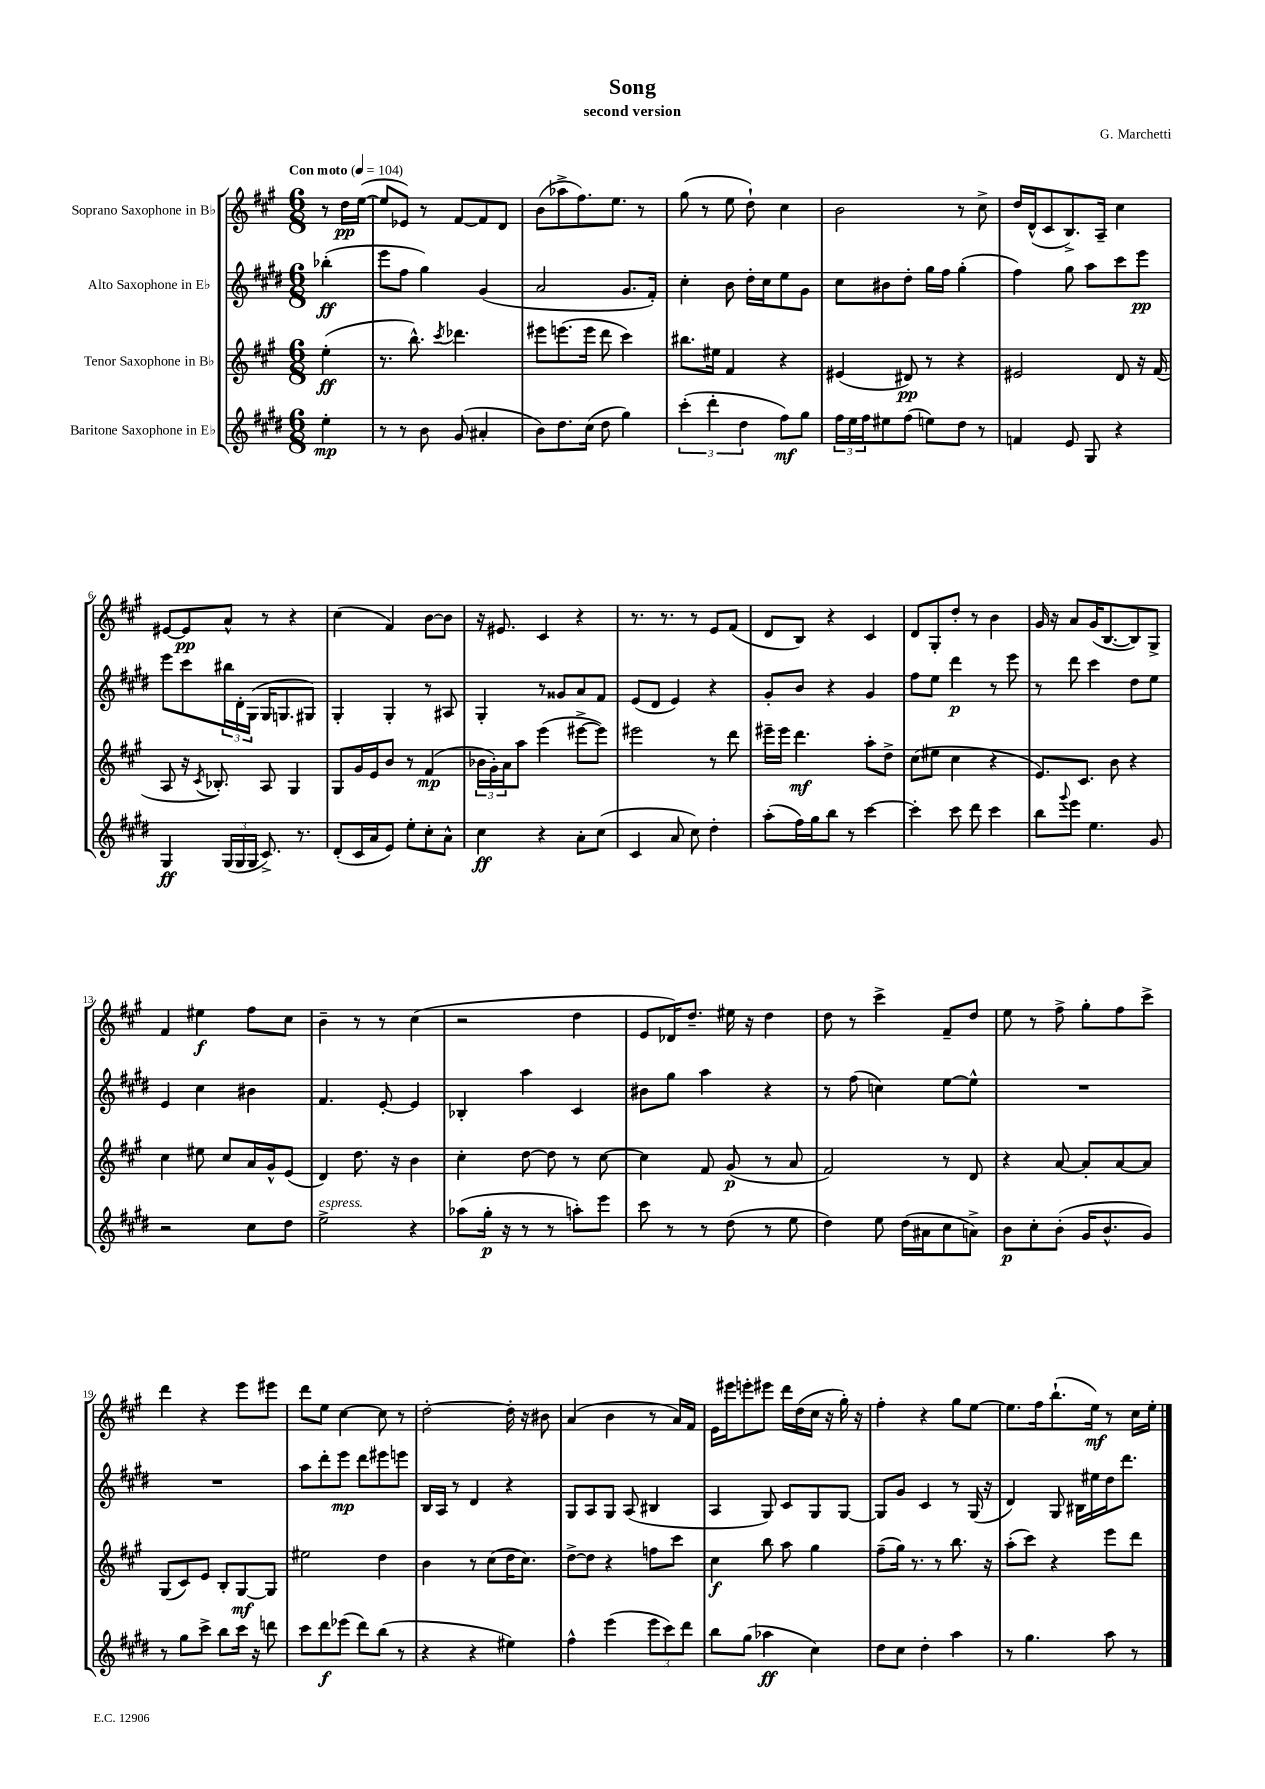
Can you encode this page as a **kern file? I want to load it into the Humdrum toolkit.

**kern	**dynam	**kern	**dynam	**kern	**dynam	**kern	**dynam
*part4	*part4	*part3	*part3	*part2	*part2	*part1	*part1
*staff4	*staff4	*staff3	*staff3	*staff2	*staff2	*staff1	*staff1
*I"Baritone Saxophone in E♭	*	*I"Tenor Saxophone in B♭	*	*I"Alto Saxophone in E♭	*	*I"Soprano Saxophone in B♭	*
*clefG2	*	*clefG2	*	*clefG2	*	*clefG2	*
*k[f#c#g#d#]	*	*k[f#c#g#]	*	*k[f#c#g#d#]	*	*k[f#c#g#]	*
*M6/8	*	*M6/8	*	*M6/8	*	*M6/8	*
*MM104	*	*MM104	*	*MM104	*	*MM104	*
=	=	=	=	=	=	=	=
!	!	!	!	!	!	!LO:TX:a:B:t=Con moto	!
4ee'\	mp	(4ee'\	ff	(4bb-X'\	ff	8r	.
.	.	.	.	.	.	16dd\LL	pp
.	.	.	.	.	.	([16ee\JJ	.
=1	=1	=1	=1	=1	=1	=1	=1
8r	.	8.r	.	8eee\L	.	8ee/L]	.
8r	.	.	.	8ff#\J	.	8e-X/J)	.
.	.	8.bb^^\)	.	.	.	.	.
8b\	.	.	.	4gg#\)	.	8r	.
.	.	8qccc#/	.	.	.	.	.
(8g#/	.	4.ddd-X\	.	.	.	[8f#/L	.
4a#X'/	.	.	.	(4g#/	.	8f#/]	.
.	.	.	.	.	.	8d/J	.
=2	=2	=2	=2	=2	=2	=2	=2
8b\L)	.	8eee#X\L	.	2a/	.	(8b\L	.
8.dd#\	.	(8.eeen\	.	.	.	8aa-X^\	.
.	.	.	.	.	.	8.ff#\)	.
(16cc#\Jk	.	16eee\Jk	.	.	.	.	.
8dd#\	.	8ddd\	.	.	.	.	.
.	.	.	.	.	.	8.ee\J	.
4gg#\)	.	4ccc#\)	.	8.g#/L	.	.	.
.	.	.	.	.	.	8r	.
.	.	.	.	16f#'/Jk)	.	.	.
=3	=3	=3	=3	=3	=3	=3	=3
(6ccc#'\	.	8.bb#X\L	.	4cc#'\	.	(8gg#\	.
.	.	.	.	.	.	8r	.
6ddd#'\	.	.	.	.	.	.	.
.	.	16ee#X\Jk	.	.	.	.	.
.	.	4f#/	.	8b\	.	8ee\	.
6dd#\	.	.	.	.	.	.	.
.	.	.	.	16dd#'\LL	.	8dd`\)	.
.	.	.	.	16cc#\J	.	.	.
8ff#\L)	mf	4r	.	8ee\	.	4cc#\	.
8gg#\J	.	.	.	8g#\J	.	.	.
=4	=4	=4	=4	=4	=4	=4	=4
24ff#\LL	.	(4e#X/	.	8cc#\L	.	2b\	.
24ee\	.	.	.	.	.	.	.
24ff#\J	.	.	.	.	.	.	.
8ee#X\	.	.	.	8b#X\	.	.	.
(8ff#\J	.	8d#X/)	pp	8dd#'\J	.	.	.
8een\L)	.	8r	.	16gg#\LL	.	.	.
.	.	.	.	16ff#\JJ	.	.	.
8dd#\J	.	4r	.	(4gg#'\	.	8r	.
8r	.	.	.	.	.	8cc#^\	.
=5	=5	=5	=5	=5	=5	=5	=5
4fn/	.	2e#X/	.	4ff#\)	.	16dd/LL	.
.	.	.	.	.	.	(16d^^/J	.
.	.	.	.	.	.	8c#/	.
8e/	.	.	.	8gg#\	.	8.B^/)	.
8G#/	.	.	.	8aa\L	.	.	.
.	.	.	.	.	.	16A~/Jk	.
4r	.	8d/	.	8ccc#\	.	4cc#\	.
.	.	16r	.	8eee\J	pp	.	.
.	.	(16f#/	.	.	.	.	.
!!LO:LB:g=z
=6	=6	=6	=6	=6	=6	=6	=6
4G#/	ff	8A/	.	8eee\L	.	[8e#X/L	.
.	.	16r	.	8ccc#\	.	8e#/]	pp
.	.	8qc#/	.	.	.	.	.
.	.	8.B-X'/)	.	.	.	.	.
(24G#/LL	.	.	.	24bb#X\L	.	8a^^/J	.
24G#/	.	.	.	24d#'\	.	.	.
24G#/JJ	.	.	.	(24G#\JJ	.	.	.
8.c#^/)	.	8A/	.	16G#/KL	.	8r	.
.	.	.	.	8.Gn/	.	.	.
.	.	4G#/	.	.	.	4r	.
8.r	.	.	.	.	.	.	.
.	.	.	.	8G#X/J)	.	.	.
=7	=7	=7	=7	=7	=7	=7	=7
(8d#'/L	.	8G#/L	.	4G#'/	.	(4cc#\	.
16c#/L	.	16g#/L	.	.	.	.	.
16a/J	.	16e/J	.	.	.	.	.
8e/J)	.	8b/J	.	4G#'/	.	4f#/)	.
8ee'\L	.	8r	.	.	.	.	.
8cc#'\	.	(4f#/	mp	8r	.	[8b\L	.
8a^^\J	.	.	.	8A#X/	.	8b\J]	.
=8	=8	=8	=8	=8	=8	=8	=8
4cc#\	ff	24b-X\LL	.	4G#'/	.	16r	.
.	.	24g#'\)	.	.	.	.	.
.	.	.	.	.	.	8.e#X/	.
.	.	24a\J	.	.	.	.	.
.	.	8aa\J	.	.	.	.	.
4r	.	(4eee\	.	8r	.	4c#/	.
.	.	.	.	8g##X/L	.	.	.
8a'\L	.	[8eee#X^\L	.	8a/	.	4r	.
(8cc#\J	.	8eee#\J])	.	8f#/J	.	.	.
=9	=9	=9	=9	=9	=9	=9	=9
4c#/	.	2eee#X\	.	(8e/L	.	8.r	.
.	.	.	.	8d#/J	.	.	.
.	.	.	.	.	.	8.r	.
8a/	.	.	.	4e/)	.	.	.
8cc#\)	.	.	.	.	.	8r	.
4dd#'\	.	8r	.	4r	.	8e/L	.
.	.	8ddd\	.	.	.	(8f#/J	.
=10	=10	=10	=10	=10	=10	=10	=10
(8aa'\L	.	16eee#X~\LL	.	8g#'/L	.	8d/L	.
.	.	16eee#\JJ	.	.	.	.	.
16ff#\L)	.	4.ddd\	mf	8b/J	.	8B/J)	.
16gg#\J	.	.	.	.	.	.	.
8bb\J	.	.	.	4r	.	4r	.
8r	.	.	.	.	.	.	.
[4ccc#\	.	8aa'\L	.	4g#/	.	4c#/	.
.	.	8dd^\J	.	.	.	.	.
=11	=11	=11	=11	=11	=11	=11	=11
4ccc#'\]	.	(8cc#\L	.	8ff#\L	.	8d/L	.
.	.	8ee#X\J	.	8ee\J	.	8G#'/	.
8ccc#\	.	4cc#\	.	4ddd#\	p	8dd'/J	.
8ddd#\	.	.	.	.	.	8r	.
4ccc#\	.	4r	.	8r	.	4b\	.
.	.	.	.	8eee\	.	.	.
=12	=12	=12	=12	=12	=12	=12	=12
8bb\L	.	8.e/L)	.	8r	.	16g#/	.
.	.	.	.	.	.	16r	.
8qqggg#/	.	.	.	.	.	.	.
8eee\J	.	.	.	8ddd#\	.	8a/L	.
.	.	8.c#/J	.	.	.	.	.
4.ee\	.	.	.	4ccc#\	.	(16g#/K	.
.	.	.	.	.	.	[8.B/	.
.	.	8b\	.	.	.	.	.
.	.	4r	.	8dd#\L	.	8B/])	.
8g#/	.	.	.	8ee\J	.	8G#^/J	.
!!LO:LB:g=z
=13	=13	=13	=13	=13	=13	=13	=13
2r	.	4cc#\	.	4e/	.	4f#/	.
.	.	8ee#X\	.	4cc#\	.	4ee#X\	f
.	.	8cc#/L	.	.	.	.	.
8cc#\L	.	16a/L	.	4b#X\	.	8ff#\L	.
.	.	16g#^^/J	.	.	.	.	.
8dd#\J	.	(8e/J	.	.	.	8cc#\J	.
=14	=14	=14	=14	=14	=14	=14	=14
!LO:TX:a:i:t=espress.	!	!	!	!	!	!	!
2ee^\	.	4d/)	.	4.f#/	.	4b~\	.
.	.	8.dd\	.	.	.	8r	.
.	.	.	.	[8e'/	.	8r	.
.	.	16r	.	.	.	.	.
4r	.	4b\	.	4e/]	.	(4cc#\	.
=15	=15	=15	=15	=15	=15	=15	=15
(8aa-X\L	.	4cc#'\	.	4B-X'/	.	2r	.
16gg#'\Jk	p	.	.	.	.	.	.
16r	.	.	.	.	.	.	.
8r	.	[8dd\	.	4aa\	.	.	.
8r	.	8dd\]	.	.	.	.	.
8aan'\L)	.	8r	.	4c#/	.	4dd\	.
8eee\J	.	[8cc#\	.	.	.	.	.
=16	=16	=16	=16	=16	=16	=16	=16
8ccc#\	.	4cc#\]	.	8b#X\L	.	8e/L	.
8r	.	.	.	8gg#\J	.	16d-X/K)	.
.	.	.	.	.	.	8.dd~/J	.
8r	.	8f#/	.	4aa\	.	.	.
(8dd#\	.	(8g#/	p	.	.	16ee#X\	.
.	.	.	.	.	.	16r	.
8r	.	8r	.	4r	.	4dd\	.
8ee\	.	8a/	.	.	.	.	.
=17	=17	=17	=17	=17	=17	=17	=17
4dd#\)	.	2f#/)	.	8r	.	8dd\	.
.	.	.	.	(8ff#\	.	8r	.
8ee\	.	.	.	4ccn\)	.	4ccc#^\	.
(16dd#\LL	.	.	.	.	.	.	.
16a#X\J	.	.	.	.	.	.	.
8cc#\	.	8r	.	[8ee\L	.	8f#~/L	.
8an^\J)	.	8d/	.	8ee^^\J]	.	8dd/J	.
=18	=18	=18	=18	=18	=18	=18	=18
8b\L	p	4r	.	2.r	.	8ee\	.
8cc#'\	.	.	.	.	.	8r	.
(8b'\J	.	[8a/	.	.	.	8ff#^\	.
16g#/KL	.	8a'/L]	.	.	.	8gg#'\L	.
8.b^^/	.	.	.	.	.	.	.
.	.	[8a/	.	.	.	8ff#\	.
8g#/J)	.	8a/J]	.	.	.	8ccc#^\J	.
!!LO:LB:g=z
=19	=19	=19	=19	=19	=19	=19	=19
8r	.	(8G#/L	.	2.r	.	4ddd\	.
8gg#\L	.	8c#/)	.	.	.	.	.
8ccc#^\J	.	8e/J	.	.	.	4r	.
8bb\L	.	8B'/L	.	.	.	.	.
16ccc#\Jk	.	[8G#/	mf	.	.	8eee\L	.
16r	.	.	.	.	.	.	.
8dddn\	.	8G#/J]	.	.	.	8eee#X\J	.
=20	=20	=20	=20	=20	=20	=20	=20
8ccc#\L	.	2ee#X\	.	8aa\L	.	8ddd\L	.
8ddd#\	f	.	.	8ddd#'\	.	8ee\J	.
(8eee-X\J	.	.	.	8eee\J	mp	[4cc#\	.
8ddd#\L)	.	.	.	8ddd#\L	.	.	.
(8bb\J	.	4dd\	.	8eee#X\	.	8cc#\]	.
8r	.	.	.	8eeen\J	.	8r	.
=21	=21	=21	=21	=21	=21	=21	=21
4r	.	4b\	.	16B/LL	.	[2dd'\	.
.	.	.	.	16A/JJ	.	.	.
.	.	.	.	8r	.	.	.
4r	.	8r	.	4d#/	.	.	.
.	.	(8cc#\L	.	.	.	.	.
4ee#X\)	.	16dd\K	.	4r	.	16dd'\]	.
.	.	8.cc#\J)	.	.	.	16r	.
.	.	.	.	.	.	8b#X\	.
=22	=22	=22	=22	=22	=22	=22	=22
4ff#^^\	.	[8dd^\L	.	8G#/L	.	(4a/	.
.	.	8dd\J]	.	8A/	.	.	.
(4eee\	.	4r	.	8G#/J	.	4b\	.
.	.	.	.	(8A/	.	.	.
12eee\L	.	8ffn\L	.	4B#X/	.	8r	.
12ccc#\)	.	.	.	.	.	.	.
.	.	8ccc#\J	.	.	.	16a/LL)	.
12ddd#\J	.	.	.	.	.	.	.
.	.	.	.	.	.	16f#/JJ	.
=23	=23	=23	=23	=23	=23	=23	=23
8bb\L	.	4cc#\	f	4A/	.	16e\LL	.
.	.	.	.	.	.	16eee#X\J	.
(8gg#\J	.	.	.	.	.	8eeen'\	.
4aa-X\	ff	8bb\	.	8G#/)	.	8eee#X\J	.
.	.	8aa\	.	8c#/L	.	16ddd\LL	.
.	.	.	.	.	.	(16dd\	.
4cc#\)	.	4gg#\	.	8G#/	.	16cc#\JJ	.
.	.	.	.	.	.	16r	.
.	.	.	.	[8G#/J	.	16gg#'\)	.
.	.	.	.	.	.	16r	.
=24	=24	=24	=24	=24	=24	=24	=24
8dd#\L	.	(8ff#~\L	.	8G#/L]	.	4ff#'\	.
8cc#\J	.	16gg#\Jk)	.	8g#/J	.	.	.
.	.	8.r	.	.	.	.	.
4dd#'\	.	.	.	4c#/	.	4r	.
.	.	8r	.	.	.	.	.
4aa\	.	8.bb\	.	8r	.	8gg#\L	.
.	.	.	.	(16G#/	.	[8ee\J	.
.	.	16r	.	16r	.	.	.
=25	=25	=25	=25	=25	=25	=25	=25
8r	.	(8aa'\L	.	4d#/)	.	8.ee\L]	.
4.gg#\	.	8ccc#\J)	.	.	.	.	.
.	.	.	.	.	.	16ff#\k	.
.	.	4r	.	8G#/	.	(8.bb`\	.
.	.	.	.	16B#X\LL	.	.	.
.	.	.	.	16ee#X\	.	16ee\Jk)	mf
8aa\	.	8eee\L	.	16dd#\J	.	8r	.
.	.	.	.	8.ddd#\J	.	.	.
8r	.	8ddd\J	.	.	.	16cc#\LL	.
.	.	.	.	.	.	16ee'\JJ	.
==	==	==	==	==	==	==	==
*-	*-	*-	*-	*-	*-	*-	*-
